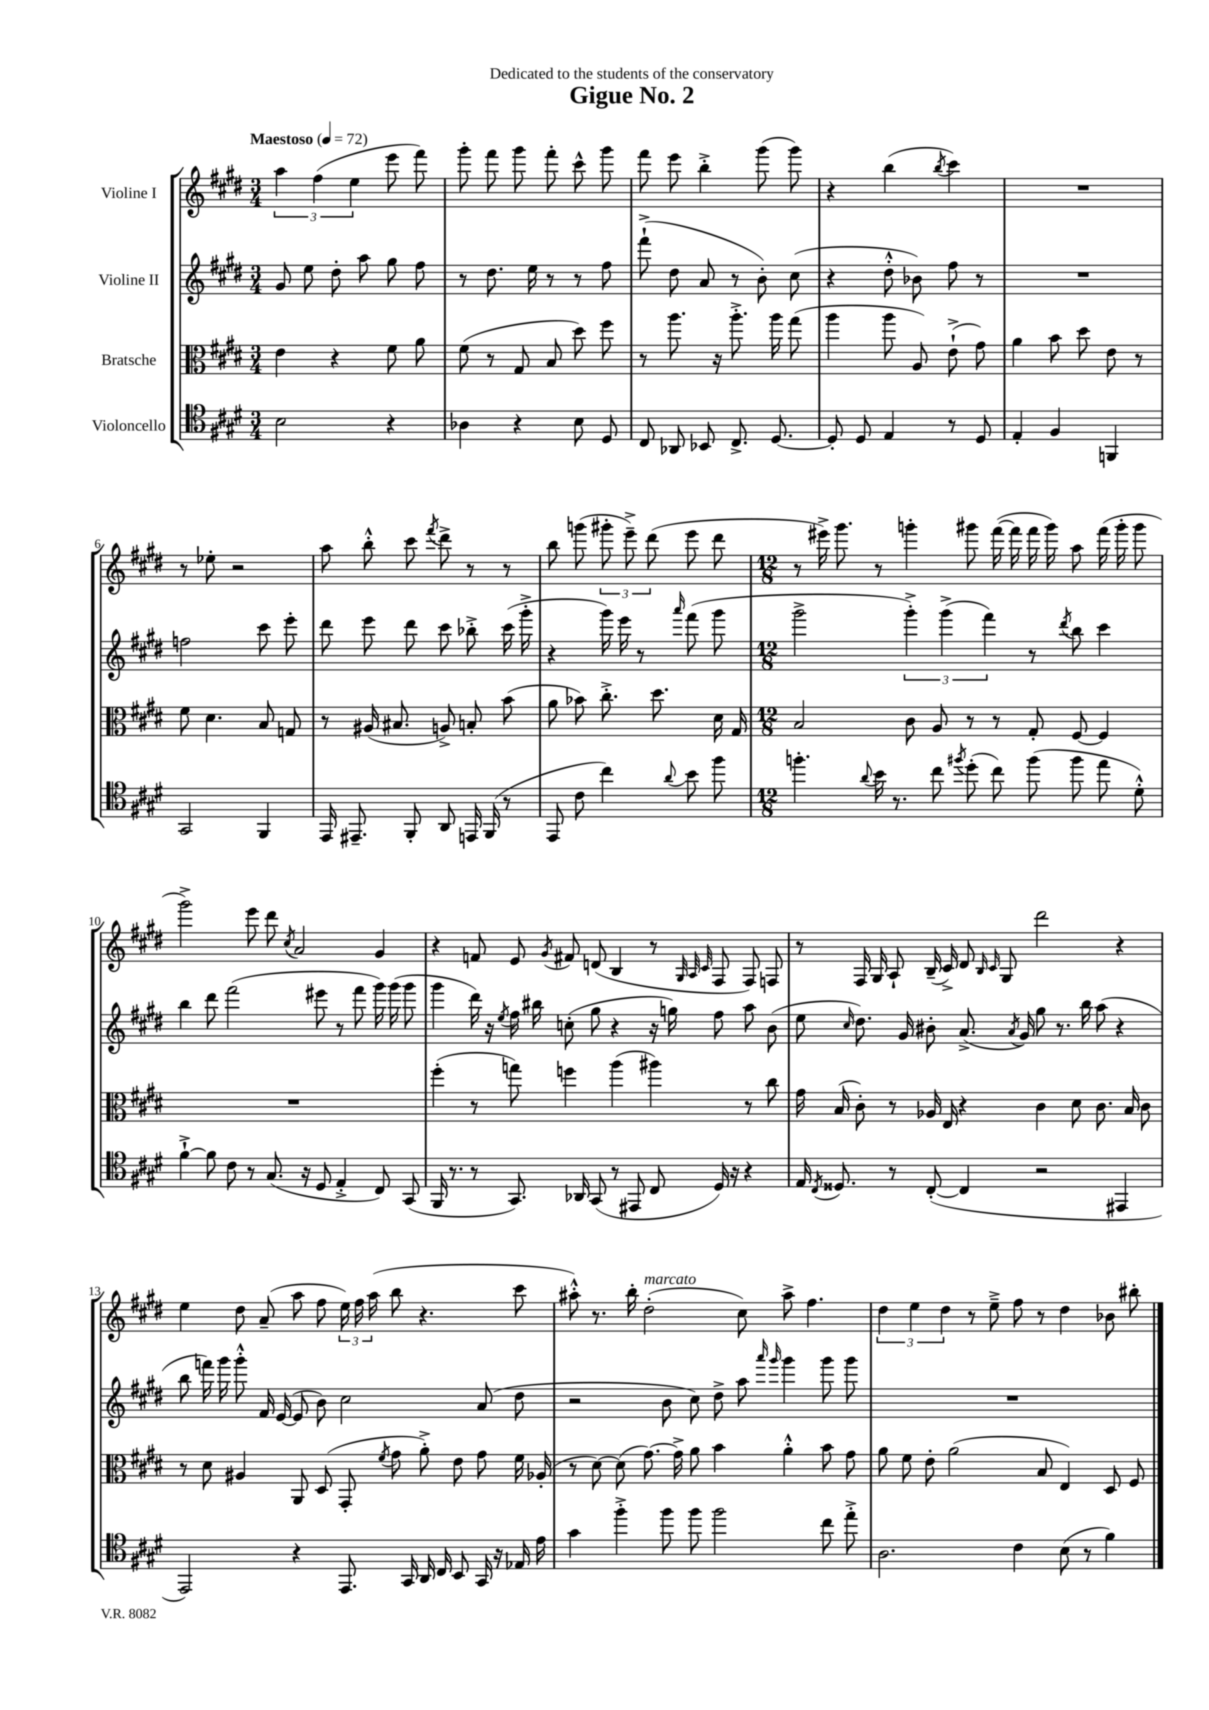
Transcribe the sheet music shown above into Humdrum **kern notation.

**kern	**kern	**kern	**kern
*part4	*part3	*part2	*part1
*staff4	*staff3	*staff2	*staff1
*I"Violoncello	*I"Bratsche	*I"Violine II	*I"Violine I
*clefC4	*clefC3	*clefG2	*clefG2
*k[f#c#g#d#]	*k[f#c#g#d#]	*k[f#c#g#d#]	*k[f#c#g#d#]
*M3/4	*M3/4	*M3/4	*M3/4
*MM72	*MM72	*MM72	*MM72
=1	=1	=1	=1
!	!	!	!LO:TX:a:B:t=Maestoso
2B\	4e\	8g#/	6aa\
.	.	8ee\	.
.	.	.	(6ff#\
.	4r	8dd#'\	.
.	.	.	6ee\
.	.	8aa\	.
4r	8f#\	8gg#\	8eee\
.	8a\	8ff#\	8fff#\)
=2	=2	=2	=2
4A-X\	(8f#\	8r	8ggg#'\
.	8r	8.dd#\	8fff#\
4r	8G#/	.	8ggg#\
.	.	16ee\	.
.	8B/	8r	8fff#'\
8B\	8dd#\)	8r	8ccc#^^\
8D#/	8ff#\	8ff#\	8ggg#\
=3	=3	=3	=3
8C#/	8r	(8fff#`^\	8fff#\
8AA-X/	8.aa\	8dd#\	8eee\
8BB-X/	.	8a/	4bb'^\
.	16r	.	.
8.C#^/	8.aa'^\	8r	.
.	.	8b'\)	(8ggg#\
[8.D#/	16aa\	.	.
.	(8gg#\	(8cc#\	8ggg#\)
=4	=4	=4	=4
8D#'/]	4aa\	4r	4r
8D#/	.	.	.
4E/	8aa\	8dd#'^^\	(4bb\
.	8A/)	8b-X\)	.
.	.	.	8qbb/
8r	(8e`^\	8ff#\	4ccc#\)
8D#/	8g#\)	8r	.
=5	=5	=5	=5
4E'/	4a\	2.r	2.r
4F#/	8b\	.	.
.	8dd#\	.	.
4FFn/	8e\	.	.
.	8r	.	.
!!LO:LB:g=z
=6	=6	=6	=6
2GG#/	8f#\	2ffn\	8r
.	4.d#\	.	8ee-X'\
.	.	.	2r
4FF#/	8B/	8ccc#\	.
.	8Gn/	8eee'\	.
=7	=7	=7	=7
16EE/	8r	8ddd#\	8aa\
8.EE#X~/	.	.	.
.	(16A#X/	8eee\	8bb'^^\
.	8.B#X/	.	.
8FF#'/	.	8ddd#\	8ccc#\
.	.	.	8qfff#/
8AA/	8An^/)	8ccc#\	8ddd#^\
16EEn/	8Bn'/	8bb-X'^\	8r
(16FF#/	.	.	.
8r	(8b\	(16ccc#\	8r
.	.	16ggg#'^\	.
=8	=8	=8	=8
8EE/	8a\	4r	8bb\
8c#\	8b-X\)	.	(8gggn\
4cc#\)	8.cc#'^\	16ggg#\)	12ggg#X'\
.	.	16eee\	.
.	.	.	12eee~^\)
.	.	8r	.
.	.	.	(12ddd#\
.	8.dd#\	.	.
8qqa/	.	16qqaaa/	.
8b\	.	(8fff#\	8eee\
8ff#\	16d#\	8ggg#\	8ddd#\
.	16G#/	.	.
=9	=9	=9	=9
*M12/8	*M12/8	*M12/8	*M12/8
4.ffn'\	2B/	2ggg#^\	8r
.	.	.	16eee#X^\)
.	.	.	8.ggg#\
8qqa/	.	.	.
16b\	.	.	8r
8.r	.	.	.
.	8c#\	6ggg#'^\)	4gggn'\
8cc#\	8A/	.	.
.	.	(6ggg#^\	.
8qff#X/	.	.	.
(8dd#'\	8r	.	8ggg#X\
.	.	6fff#\)	.
8cc#\)	8r	.	([16fff#\
.	.	.	16fff#\]
(8ff#\	8G#'/	8r	16fff#\
.	.	.	16ggg#\)
.	.	8qddd#/	.
8ff#\	[8F#/	8bb\	8aa\
8ee\	4F#/]	4ccc#\	(16fff#\
.	.	.	16ggg#'\
8d#'^^\)	.	.	8ggg#\
!!LO:LB:g=z
=10	=10	=10	=10
[4f#`^\	1.r	4bb\	2ggg#^\)
8f#\]	.	8ddd#\	.
8c#\	.	(2fff#\	.
8r	.	.	8eee\
(8.G#/	.	.	8ddd#\
.	.	.	8qcc#/
.	.	.	2a/
16r	.	.	.
8D#/	.	8eee#X\	.
4E'^/	.	8r	.
.	.	8fff#\	.
8C#/)	.	16ggg#\)	4g#/
.	.	(16ggg#\	.
(8GG#/	.	8ggg#\	.
=11	=11	=11	=11
16FF#/	(4ff#'\	4ggg#\	4r
8.r	.	.	.
8r	8r	16ddd#\)	8fn/
.	.	16r	.
.	.	8qee/	.
8.GG#/)	8ggn\)	16ff#\	8e/
.	.	16bb#X\	.
.	.	.	8qg#/
.	4ffn\	(8ccn'\	8f#X/
16AA-X/	.	.	.
(8GG#/	.	8gg#\	(8dn/
8r	(4aa\	4r	4B/
8EE#X/	.	.	.
8C#/	4aa#X\)	16r	8r
.	.	16ggn\)	.
.	.	.	32qqG#/
.	.	.	32qqA/
.	.	.	32qqc#/
16D#/)	.	8ff#\	8F#/
16r	.	.	.
4r	8r	8aa\	8F#/)
.	8cc#\	(8b\	8Fn/
=12	=12	=12	=12
16E/	16g#\	8ee\	8r
8qC#/	.	.	.
8.D##X/	(16B/	.	.
.	.	16qqcc#/	.
.	8c#'\)	8.dd#\)	16F#/
.	.	.	16G#/
8r	8r	.	8A`/
.	.	16g#/	.
([8C#'/	16A-X/	8b#X'\	(16B~/
.	16E/	.	16c#^/)
4C#/]	4r	(8.a^/	8d#/
.	.	.	16qqB/
.	.	.	16qqc#/
.	.	.	8G#/
.	.	8qa/	.
.	.	16g#/)	.
2r	4c#\	8gg#\	2ddd#\
.	.	8.r	.
.	8d#\	.	.
.	.	16bb\	.
.	8.c#\	(8aa\	.
4EE#X/	.	4r	4r
.	16B/	.	.
.	8c#\	.	.
!!LO:LB:g=z
=13	=13	=13	=13
2EE/)	8r	8bb\	4ee\
.	8d#\	16fffn\)	.
.	.	16ggg#\	.
.	4A#X/	8ggg#'^^\	8dd#\
.	.	16f#/	(8a~/
.	.	([16e/	.
4r	8AA/	8e/]	8aa\
.	(8D#/	8b\)	8ff#\
8.EE/	8GG#'/	2cc#\	24ee\)
.	.	.	24ff#\
.	.	.	(24aa\
.	8qf#/	.	.
.	8g#\	.	8bb\
16GG#/	.	.	.
16AA/	8a'^\)	.	4.r
16C#/	.	.	.
8BB/	8e\	.	.
16GG#/	8g#\	(8a/	.
16r	.	.	.
16E-X/	16f#\	8dd#\	8ccc#\
16e\	(16A-X'/	.	.
=14	=14	=14	=14
4g#\	8r	2r	8aa#X'^^\)
.	[8d#\)	.	8.r
4ff#'^\	(8d#\]	.	.
.	.	.	16bb'\
!	!	!	!LO:TX:a:i:t=marcato
.	[8.g#\)	.	(2dd#'\
8ff#\	.	8b\	.
.	16g#^\]	.	.
8ff#\	8a\	8cc#\)	.
2ff#\	4b\	8dd#^\	.
.	.	8aa\	8cc#\)
.	.	16qqaaa/	.
.	.	16qqggg#/	.
.	4a'^^\	4ggg#\	8aa#^\
.	.	.	4.ff#\
8cc#\	8b\	8ggg#\	.
8ee'^\	8g#\	8ggg#\	.
=15	=15	=15	=15
2.A\	8a\	1.r	6dd#\
.	8f#\	.	.
.	.	.	6ee\
.	8e'\	.	.
.	.	.	6dd#\
.	(2a\	.	.
.	.	.	8r
.	.	.	8ee~^\
4c#\	.	.	8ff#\
.	8B/	.	8r
(8B\	4E/)	.	4dd#\
8r	.	.	.
4f#\)	8D#/	.	8b-X\
.	8F#/	.	8bb#X'\
==	==	==	==
*-	*-	*-	*-
